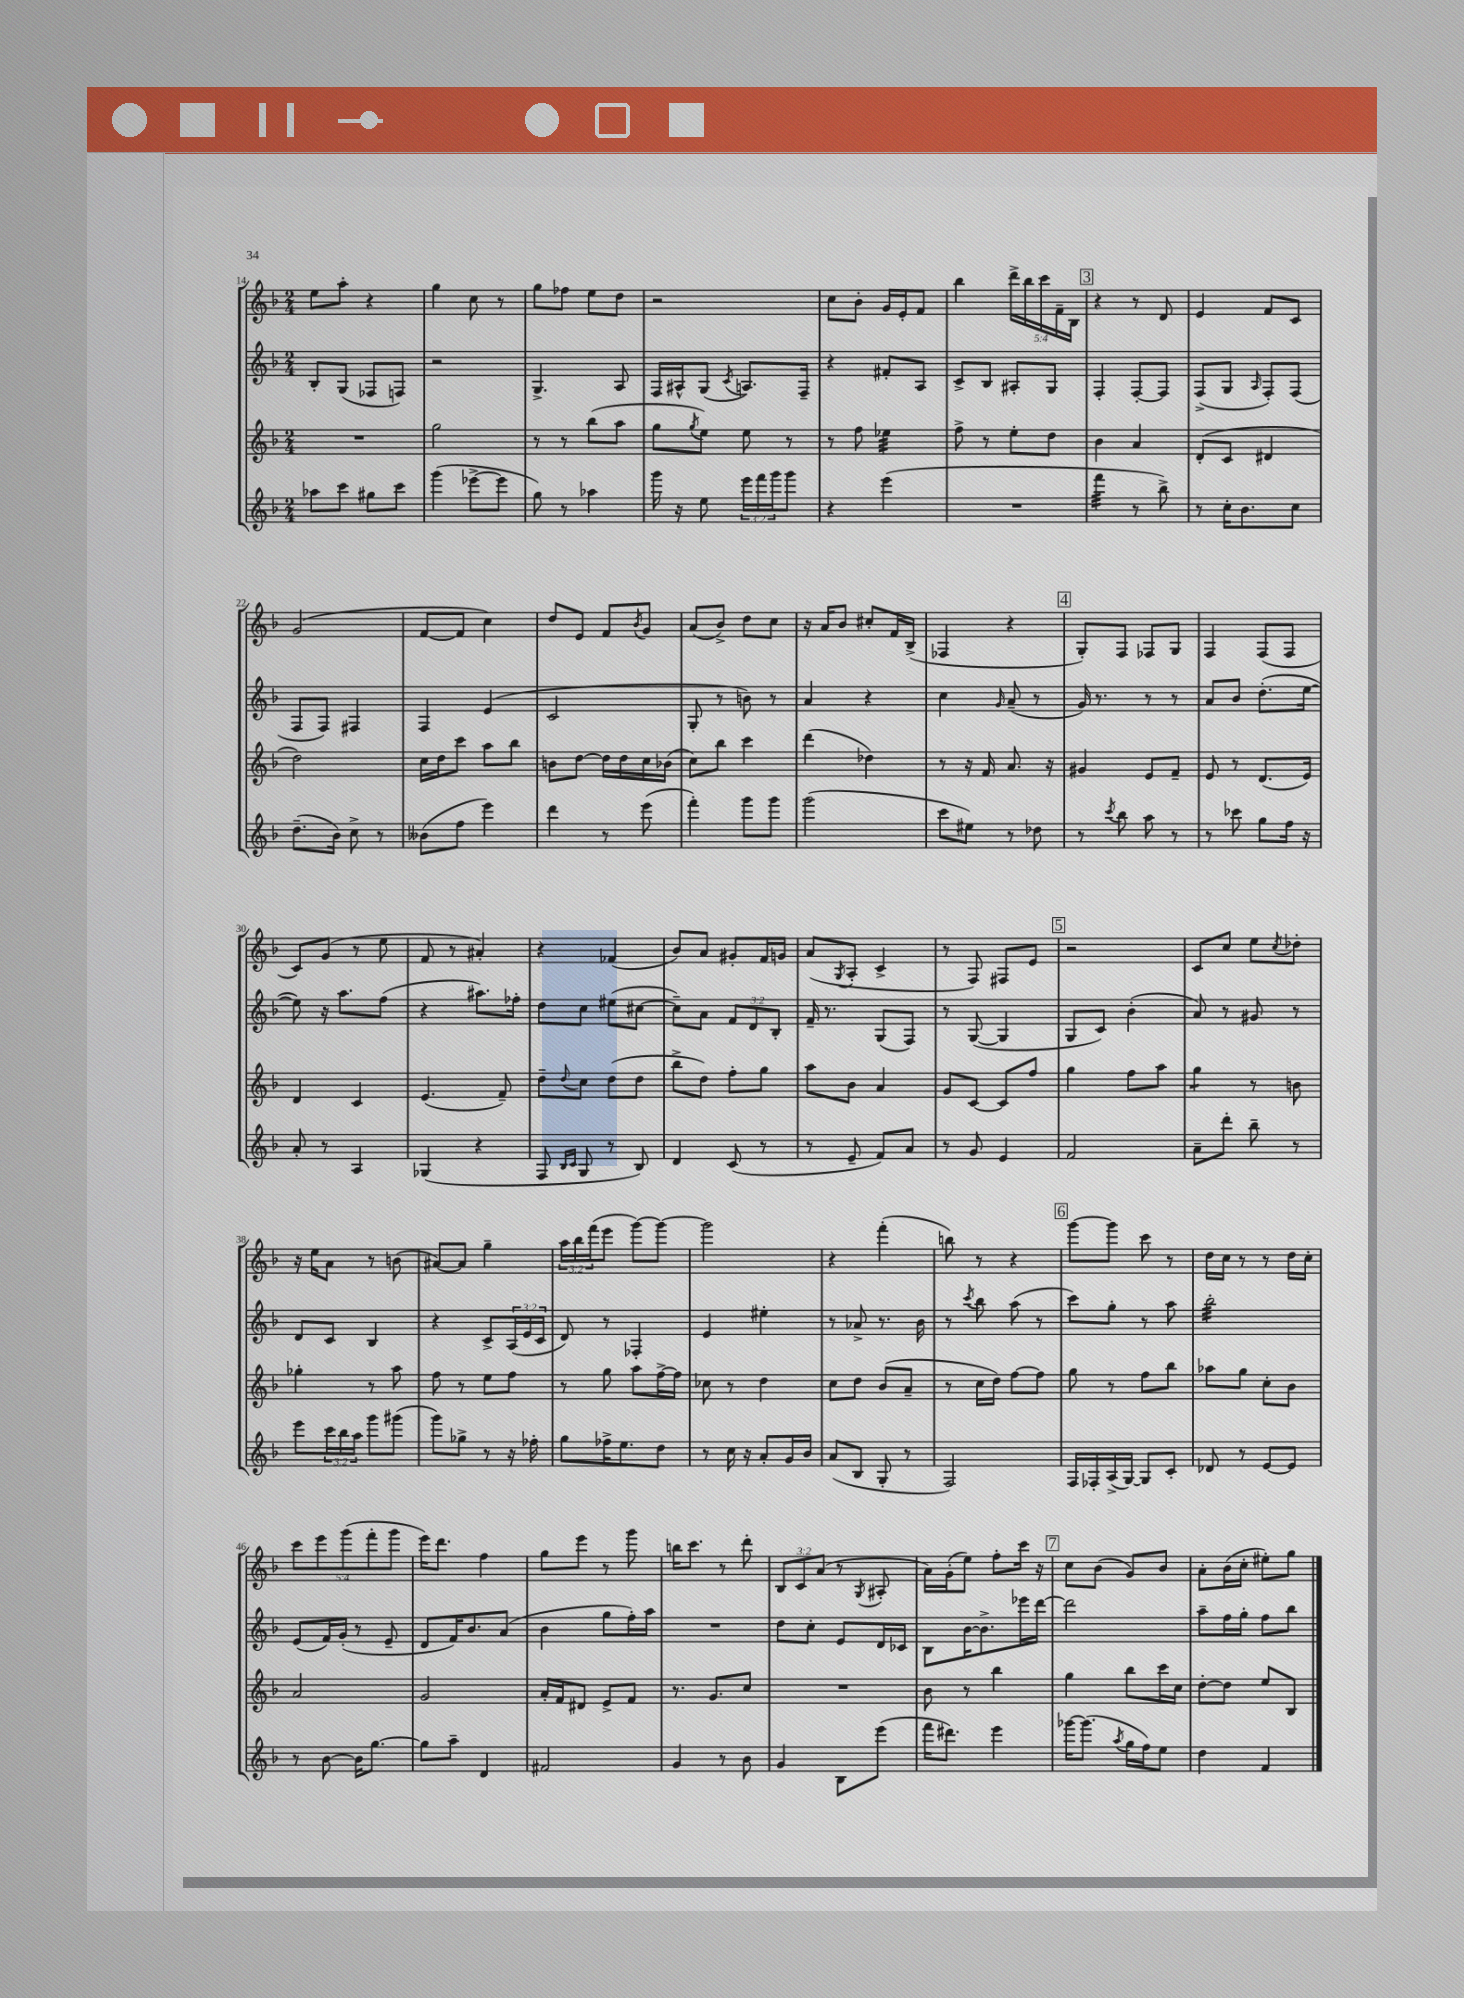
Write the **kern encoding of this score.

**kern	**kern	**kern	**kern
*staff4	*staff3	*staff2	*staff1
*clefG2	*clefG2	*clefG2	*clefG2
*k[b-]	*k[b-]	*k[b-]	*k[b-]
*M2/4	*M2/4	*M2/4	*M2/4
8aa-\L	2r	8B-'/L	8ee\L
8ccc\J	.	(8G/J	8aa'\J
8gg#\L	.	8F-/L	4r
8ccc\J	.	8F/J)	.
=	=	=	=
(4ggg\	2gg\	2r	4gg\
[8eee-^\L	.	.	8cc\
8eee-\]J	.	.	8r
=	=	=	=
8gg\)	8r	4.G^/	8gg\L
8r	8r	.	8ff-\J
4aa-\	(8bb-\L	.	8ee\L
.	8aa\J	8A/	8dd\J
=	=	=	=
16ggg\	8gg\L	16F/LL	2r
16r	.	16A#^^/J	.
.	8qgg/	.	.
8ee\	8ee\J)	(8G/J	.
.	.	8qc/	.
24eee\LL	8ee\	8.A/L)	.
24fff\	.	.	.
24ggg\J	.	.	.
8ggg\J	8r	.	.
.	.	16F~/Jk	.
=	=	=	=
4r	8r	4r	8cc\L
.	8ff\	.	8b-'\J
(4eee\	4ee-\	8f#'/L	16g/LL
.	.	.	16e'/J
.	.	8A/J	8f/J
=	=	=	=
2r	8ff^\	8c^/L	4bb-\
.	8r	8B-/J	.
.	8ee'\L	8A#'/L	20ddd^\LL
.	.	.	20bb-\
.	.	.	20ccc\
.	8dd\J	8G/J	.
.	.	.	20f~\
.	.	.	20B-\JJ
=	=	=	=
4fff\	4b-\	4F'/	4r
8r	4a/	[8F'/L	8r
8bb-^\)	.	8F/]J	8d/
=	=	=	=
8r	(8d'/L	(8F^/L	4e/
16cc'\LK	8c/J	8G/J	.
8.b-\	.	.	.
.	.	16qqA/	.
.	4d#/	8F'/L)	8f/L
8cc\J	.	(8F/J	8c/J
=	=	=	=
(8.dd~\L	2dd\)	8F/L	(2g/
.	.	8F/J)	.
16b-\Jk)	.	.	.
8cc^\	.	4F#/	.
8r	.	.	.
=	=	=	=
(8b--\L	16cc\LL	4F/	[8f/L
.	16dd\J	.	.
8ff\J	8ccc\J	.	8f/]J
4eee\)	8aa\L	(4e/	4cc\)
.	8bb-\J	.	.
=	=	=	=
4ddd\	8b\L	2c/	8dd/L
.	[8dd\J	.	8e/J
8r	16dd\]LL	.	8f/L
.	16dd\	.	.
.	.	.	8qb-/
(8eee\	16cc\	.	8g/J
.	(16b-\JJ	.	.
=	=	=	=
4fff'\)	8cc\L)	8G'/	(8a/L
.	8bb-\J	8r	8b-^/J)
8ggg\L	4ccc\	8b\)	8dd\L
8ggg\J	.	8r	8cc\J
=	=	=	=
(2ggg\	(4ddd\	4a/	16r
.	.	.	16a/LK
.	.	.	8b-/J
.	4dd-\)	4r	8cc#'/L
.	.	.	16f/L
.	.	.	(16B-^/JJ
=	=	=	=
8ccc\L	8r	4cc\	4F-/
8ee#\J)	16r	.	.
.	16f/	.	.
.	.	16qqg/	.
8r	8.a/	(8a~/	4r
8dd-\	.	8r	.
.	16r	.	.
=	=	=	=
8r	4g#/	16g/)	8G'/L)
.	.	8.r	.
8qccc/	.	.	.
8bb-\	.	.	8F/J
8aa\	8e/L	8r	8F-/L
8r	8f~/J	8r	8G/J
=	=	=	=
8r	8e/	8a/L	4F/
8ccc-\	8r	8b-/J	.
8gg\L	(8.d/L	(8.dd'\L	(8F/L
16ff\Jk	.	.	8F/J
16r	16e/Jk)	[16ee\Jk	.
=	=	=	=
8a'/	4d/	8ee\])	8c/L)
8r	.	16r	(8g/J
.	.	8.aa\L	.
4A/	4c/	.	8r
.	.	(8ff\J	8ee\
=	=	=	=
(4G-/	(4.e/	4r	8f/
.	.	.	8r
4r	.	8.aa#\L)	4a#'/)
.	8f~/)	.	.
.	.	16ff-'\Jk	.
=	=	=	=
8F/	8dd~\L	8dd\L	4r
16qqB-/LL	.	.	.
16qqc/JJ	8qqdd/	.	.
8G/	8cc\J	8cc\J	.
8r	(8dd\L	(8ee#\L	(4f-/
8B-/)	8dd\J	[8cc#\J	.
=	=	=	=
4d/	8bb-^\L	8cc#~\]L)	8b-/L)
.	8dd\J)	8a\J	8a/J
(8c/	8ff'\L	12f/L	8g#'/L
.	.	12d/	.
8r	8gg\J	.	16f/L
.	.	12B-'/J	.
.	.	.	16g/JJ
=	=	=	=
8r	8aa\L	16f~/	(8a/L
.	.	8.r	.
.	.	.	8qG/
8e~/	8b-\J	.	8A'/J
8f/L)	4a/	(8G/L	4c^/
8a/J	.	8F/J)	.
=	=	=	=
8r	8g/L	8r	8r
8g/	[8c/J	([8G/	8F/)
4e/	8c/]L	4G/]	8F#/L
.	8ff/J	.	8e/J
=	=	=	=
2f/	4gg\	8G/L	2r
.	.	8c/J)	.
.	8ff\L	(4b-'\	.
.	8aa\J	.	.
=	=	=	=
8a~\L	4gg\	8a/)	8c/L
8ddd'\J	.	8r	8cc/J
8bb-~\	8r	8g#/	8ee\L
.	.	.	8qcc/
8r	8b\	8r	8dd-'\J
=	=	=	=
8eee\L	4gg-'\	8d/L	16r
.	.	.	16ee\LK
24ccc\L	.	8c/J	8a\J
24bb-\	.	.	.
24aa\JJ	.	.	.
8ggg\L	8r	4B-/	8r
(8ggg#\J	8aa\	.	(8b\
=	=	=	=
8ggg\L)	8ff\	4r	[8a#/L)
8gg-^\J	8r	.	8a#/]J
8r	8ee\L	8c^/L	4gg~\
16r	8ff\J	(24A/L	.
.	.	24e/	.
16ff-'\	.	.	.
.	.	24c/JJ	.
=	=	=	=
8gg\L	8r	8d/)	24aa\LL
.	.	.	24bb-\
.	.	.	(24fff\J
16ff-^\K	8gg\	8r	8eee\J
8.ee\	.	.	.
.	8aa\L	4F-'/	[8ggg\L)
8dd\J	[16ff^\L	.	8ggg\_J
.	16ff\]JJ	.	.
=	=	=	=
8r	8cc-\	4e/	2ggg\]
16cc\	8r	.	.
16r	.	.	.
8a'/L	4dd\	4ee#'\	.
16g/L	.	.	.
16b-/JJ	.	.	.
=	=	=	=
(8a/L	8cc\L	8r	4r
8B-/J	8dd\J	8a-^/	.
8G'/	(8b-/L	8.r	(4fff'\
8r	8a~/J	.	.
.	.	16b-\	.
=	=	=	=
2F/)	8r	8r	8bb\)
.	.	8qccc/	.
.	16cc\LL	8bb-\	8r
.	16dd\JJ)	.	.
.	[8ff\L	(8aa\	4r
.	8ff\]J	8r	.
=	=	=	=
16F/LL	8gg\	8ccc\L)	[8ggg\L
16F-'/	.	.	.
(16A^/	8r	8gg'\J	8ggg\]J
[16G/JJ)	.	.	.
8G/]L	8ff\L	8r	8ccc\
8c'/J	8bb-\J	8aa\	8r
=	=	=	=
8d-/	8aa-\L	2bb-'\	16dd\LL
.	.	.	16cc\JJ
8r	8gg\J	.	8r
[8e/L	8cc'\L	.	8r
8e/]J	8b-\J	.	16dd\LL
.	.	.	16cc'\JJ
=	=	=	=
8r	2a/	(8e/L	10ccc\L
.	.	.	10eee\
[8b-\	.	16f/L)	.
.	.	(16g'/JJ	.
.	.	.	(10ggg\
16b-\]LK	.	8r	.
.	.	.	10fff'\
[8.gg\J	.	.	.
.	.	8e~/	.
.	.	.	10ggg\J
=	=	=	=
8gg\]L	2g/	8d/L	16eee\LK)
.	.	.	8.ddd\J
8aa~\J	.	16f/K)	.
.	.	8.b-/	.
4d/	.	.	4ff\
.	.	(8a/J	.
=	=	=	=
2f#/	16a'/LL	4b-\	8gg\L
.	16f/J	.	.
.	8d#/J	.	8eee\J
.	8e^/L	8gg\L	8r
.	8f/J	16ff'\L)	8ggg\
.	.	16aa\JJ	.
=	=	=	=
4g/	8.r	2r	16bb\LK
.	.	.	8.ccc\J
.	8.g/L	.	.
8r	.	.	8r
8b-\	8cc/J	.	8ddd'\
=	=	=	=
4g/	2r	8dd\L	12B-/L
.	.	.	12c/
.	.	8cc'\J	.
.	.	.	(12a/J
8B-\L	.	8e/L	8r
.	.	.	8qG/
(8eee\J	.	16d/L	8A#'/
.	.	16c-/JJ	.
=	=	=	=
16fff\LK	8b-\	8B-\L	16a\LL)
8.ddd#\J)	.	.	(16g'\J
.	8r	[16b-\K	8ee\J)
.	.	8.b-^\]	.
4eee\	4bb-\	.	8ff'\L
.	.	16eee-\L	16ccc\Jk
.	.	[16ddd\JJ	16r
=	=	=	=
[16ggg-\LK	4gg\	2ddd\]	8cc\L
(8.ggg-\]J	.	.	.
.	.	.	(8b-\J
8qaa/	.	.	.
16gg\LL	8bb-\L	.	8g/L)
16ff\J)	.	.	.
8ee\J	16ccc\L	.	8b-/J
.	16cc\JJ	.	.
=	=	=	=
4dd\	[8dd'\L	8aa~\L	8a'\L
.	8dd\]J	16ff\L	(16b-\L
.	.	16gg'\JJ	16cc'\JJ
4f/	8ee/L	8ff\L	8ee#'\L)
.	8B-/J	8bb-\J	8gg\J
==	==	==	==
*-	*-	*-	*-
